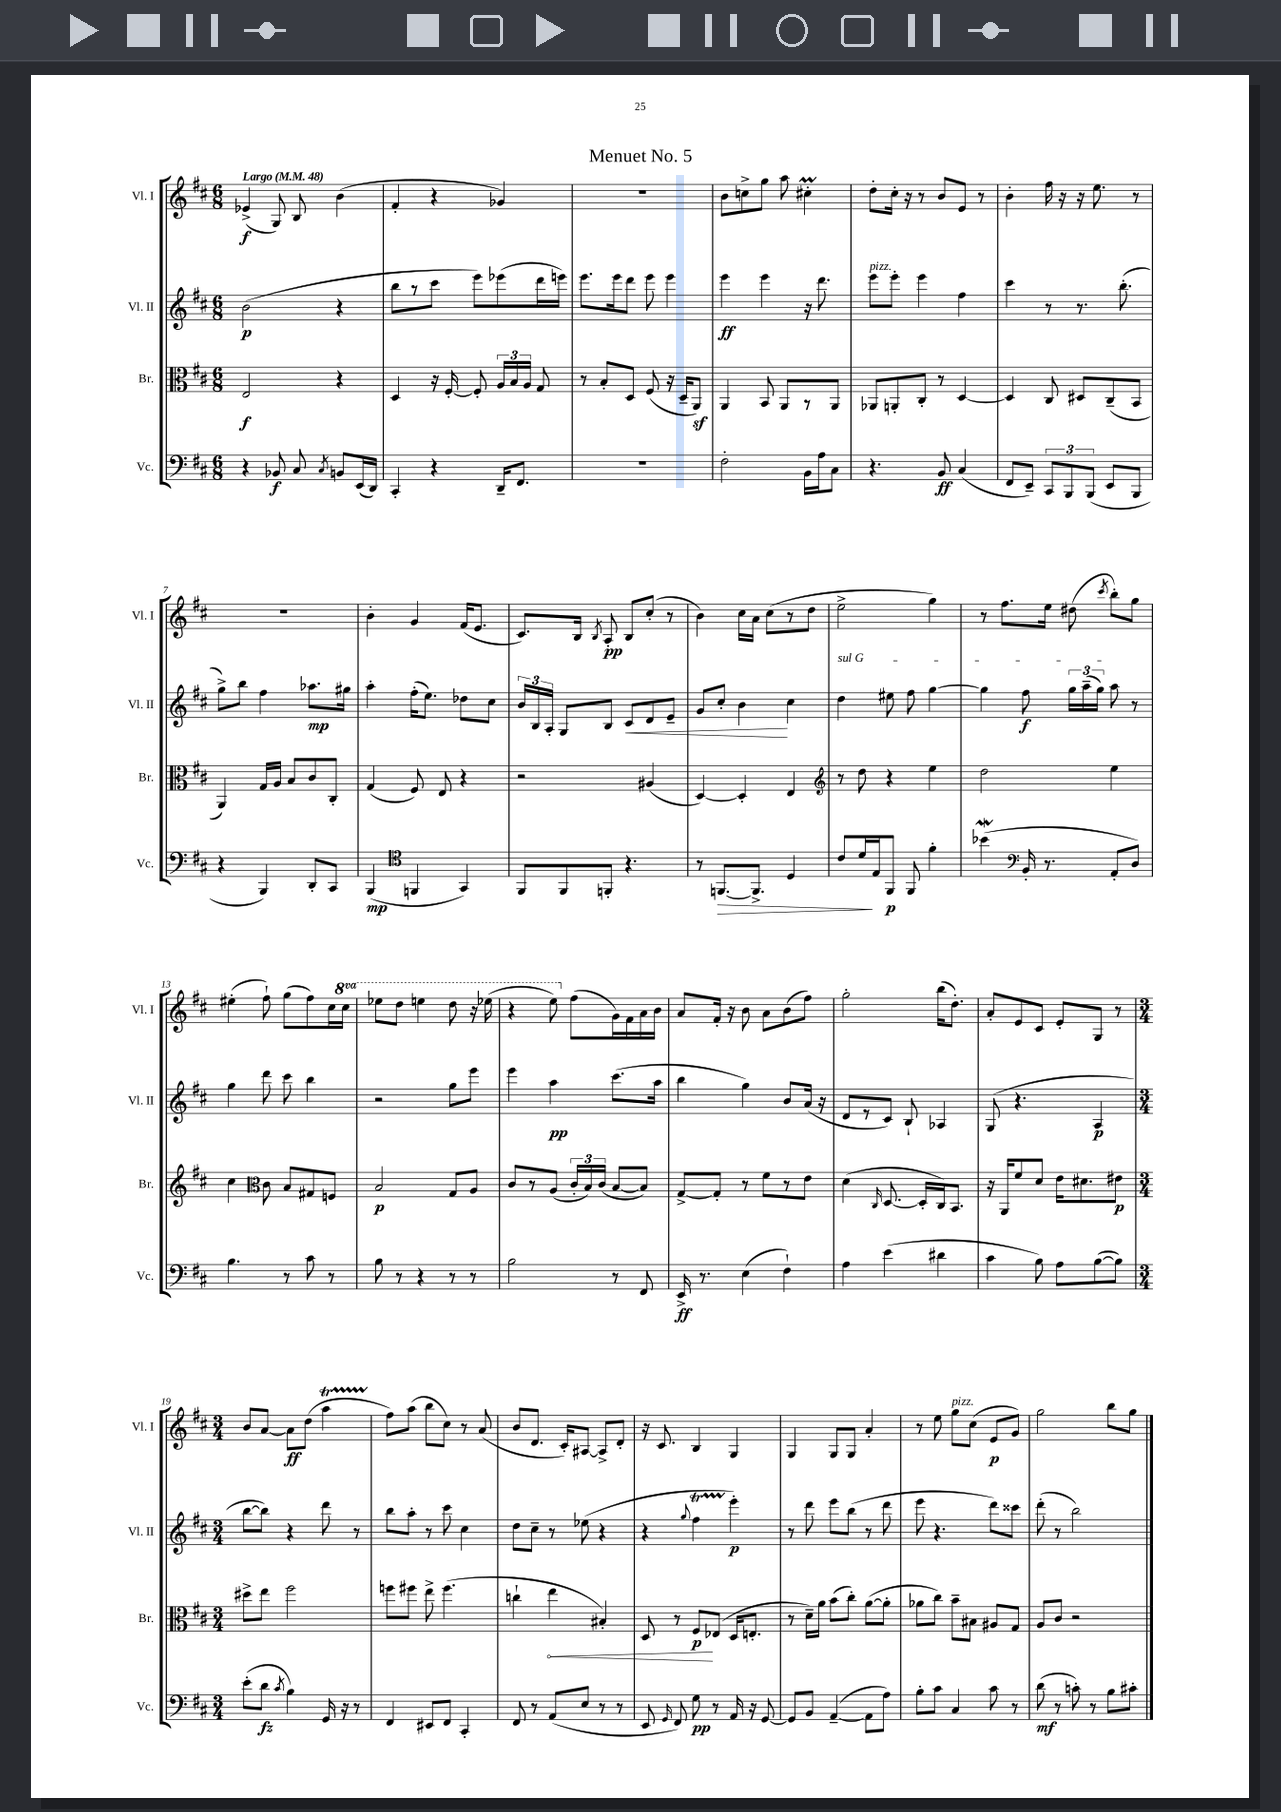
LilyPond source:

\header { title = "Menuet No. 5" }
<<
\new StaffGroup <<
\new Staff = "s0" \with { instrumentName = "Vl. I" shortInstrumentName = "Vl. I" } {
    \clef treble \key d \major \numericTimeSignature \time 6/8 \set Staff.ottavationMarkups = #ottavation-simple-ordinals \tempo "Largo" 4 = 48
    \autoBeamOff ees'4->\f( g8) b8 b'4( |
    fis'4-. r4 ges'4) |
    R2. |
    b'8[ c''8-> g''8] a''8 cis''4-.\prall |
    d''8[-. cis''16]-. r16 r8 b'8[ e'8] r8 |
    b'4-. fis''16 r16 r16 e''8. r8 |
    R2. |
    b'4-. g'4 fis'16[( e'8.] |
    cis'8.[) b16] \acciaccatura { b8 } a8-.\pp b8[ cis''8]-.( r8 |
    b'4) cis''16[ a'16] cis''8[( r8 d''8] |
    e''2-> g''4) |
    r8 fis''8.[ e''16] dis''8( \acciaccatura { cis'''8 } b''8[-.) g''8] |
    eis''4-.( fis''8-!) g''8[( fis''8) cis''16 \ottava #1 cis'''16] |
    ees'''8[ d'''8] e'''4 d'''8 r16 ees'''16( |
    r4 e'''8) \ottava #0 fis''8[( g'16) fis'16 a'16 b'16] |
    a'8[ fis'16]-. r16 b'8 a'8[ b'8( fis''8]) |
    g''2-. b''16[( d''8.]-.) |
    a'8[-. e'8 cis'8] e'8[-. g8] r8 |
    \numericTimeSignature \time 3/4 b'8[ a'8]~ a'8[\ff d''8]( a''4\startTrillSpan |
    fis''8[\stopTrillSpan) a''8]( b''8[ cis''8]) r8 a'8( |
    b'8[ d'8.] cis'16[-.) ais8]~ ais8[-> d'8]-. |
    r16 cis'8. b4 g4 |
    g4 g8[ g8] a'4-. |
    r8 e''8 g''8[^\markup { \italic "pizz." } cis''8]( e'8[\p g'8]) |
    g''2 b''8[ g''8] \bar "|." |
}
\new Staff = "s1" \with { instrumentName = "Vl. II" shortInstrumentName = "Vl. II" } {
    \clef treble \key d \major \numericTimeSignature \time 6/8
    \autoBeamOff b'2\p( r4 |
    b''8[ r8 cis'''8] e'''8[) ees'''8( d'''16 e'''16]) |
    e'''8.[ e'''16 d'''8] e'''8 e'''4 |
    e'''4\ff e'''4 r16 d'''8. |
    e'''8[^\markup { \italic "pizz." } e'''8]-. e'''4 fis''4 |
    cis'''4 r8 r8. b''8.-.( |
    g''8[->) b''8] fis''4 aes''8.[\mp gis''16] |
    a''4-. fis''16[-.( e''8.]) des''8[ cis''8] |
    \tuplet 3/2 { b'16[ b16 a16]-. } g8[ b8] cis'8[\< d'8 e'8]-- |
    g'8[ cis''8]-. b'4\! cis''4 |
    \once \override TextSpanner.bound-details.left.text = \markup { \italic "sul G" } d''4\startTextSpan eis''8 fis''8 g''4~ |
    g''4 fis''8\f \tuplet 3/2 { g''16[ a''16--( g''16]) } a''8\stopTextSpan r8 |
    g''4 d'''8 cis'''8 b''4 |
    r2 g''8[ e'''8] |
    e'''4 a''4\pp cis'''8.[( a''16] |
    b''4 g''4) b'8[ a'16]( r16 |
    d'8[ r8 cis'8]) b8-! aes4 |
    g8( r4. a4\p |
    \numericTimeSignature \time 3/4 b''8[~ b''8]) r4 d'''8 r8 |
    b''8[ a''8]-. r8 cis'''8 cis''4 |
    d''8[ cis''8]-- r8 ees''8( r4 |
    r4 \appoggiatura { g''8 } fis''4\startTrillSpan e'''4-.\stopTrillSpan\p) |
    r8 d'''8 e'''8[ b''8]( r8 d'''8 |
    e'''8 r4. d'''8[) cisis'''8] |
    d'''8-.( r8 b''2) \bar "|." |
}
\new Staff = "s2" \with { instrumentName = "Br." shortInstrumentName = "Br." } {
    \clef alto \key d \major \numericTimeSignature \time 6/8
    \autoBeamOff e2\f r4 |
    d4 r16 fis16~-. fis8-. \tuplet 3/2 { a16[ b16 a16] } g8 |
    r8 b8[-. d8] fis8( r16 d16[-- a,8]\sf) |
    a,4 b,8 a,8[ r8 a,8] |
    aes,8[ a,8-. cis8]-. r8 d4~ |
    d4 cis8 dis8[ cis8--( b,8] |
    a,4) g16[ a16] b8[ cis'8 cis8]-. |
    g4( fis8) e8 r4 |
    r2 ais4( |
    d4~) d4-. e4 |
    \clef treble r8 d''8 r4 e''4 |
    d''2 e''4 |
    cis''4 \clef alto cis'8 b8[ gis8 f8] |
    b2\p g8[ a8] |
    cis'8[ r8 a8]( \tuplet 3/2 { cis'16[-. b16) cis'16]( } b8[~ b8]) |
    g8[~-> g8]-. r8 fis'8[ r8 e'8] |
    d'4( \grace { cis16 } d8.~ d16[-. cis16) b,8.] |
    r16 a,16[ fis'8 d'8] e'16[ dis'8. eis'8]\p |
    \numericTimeSignature \time 3/4 dis''8[-> e''8] fis''2 |
    f''8[ fis''8] e''8-> fis''4.( |
    c''4-! \once \override Hairpin.circled-tip = ##t e''4\< bis4-.) |
    d8 r8 fis8[\p\! ees8]( d16[ e8.]-. |
    r8 d'16[--) a'16] b'8[( cis''8]-.) a'8[~( a'8]-. |
    aes'8[ cis''8]) b'8[-- bis8] ais8[ g8] |
    a8[ cis'8] r2 \bar "|." |
}
\new Staff = "s3" \with { instrumentName = "Vc." shortInstrumentName = "Vc." } {
    \clef bass \key d \major \numericTimeSignature \time 6/8
    \autoBeamOff r4 bes,8\f cis8 \acciaccatura { cis8 } b,8[ e,16( d,16]) |
    cis,4-. r4 d,16[-- fis,8.] |
    R2. |
    fis2-. b,16[ a16 cis8] |
    r4. b,8\ff cis4( |
    fis,8[ e,8]--) \tuplet 3/2 { cis,8[ b,,8 b,,8]( } e,8[ b,,8] |
    r4 b,,4) d,8[-. cis,8] |
    b,,4\mp( \clef tenor f,4 g,4) |
    fis,8[ fis,8 f,8]-. r4. |
    r8 f,8.[~\> f,8.]-> d4 |
    cis'8[ d'16\! e16 fis,8]\p fis,8 fis'4-. |
    bes'4\mordent( \clef bass b,16-. r8. a,8[-. d8]) |
    b4. r8 cis'8 r8 |
    b8 r8 r4 r8 r8 |
    b2 r8 fis,8 |
    e,16->\ff r8. e4( fis4-!) |
    a4 e'4( dis'4 |
    cis'4 b8) a8[ b8~( b8]) |
    \numericTimeSignature \time 3/4 e'8[-.( d'8]\fz \acciaccatura { cis'8 } b4) g,16 r16 r8 |
    fis,4 eis,8[ fis,8] cis,4-. |
    fis,8 r8 a,8[( e8] r8 r8 |
    e,8 \grace { g,16 } fis,8) g8\pp r8 a,16 r16 g,8~ |
    g,8[ b,8] a,4~--( a,8[ a8]) |
    b8[-. cis'8] cis4 cis'8 r8 |
    d'8\mf( r8 c'8-.) r8 b8[ cis'8]-. \bar "|." |
}
>>
>>
